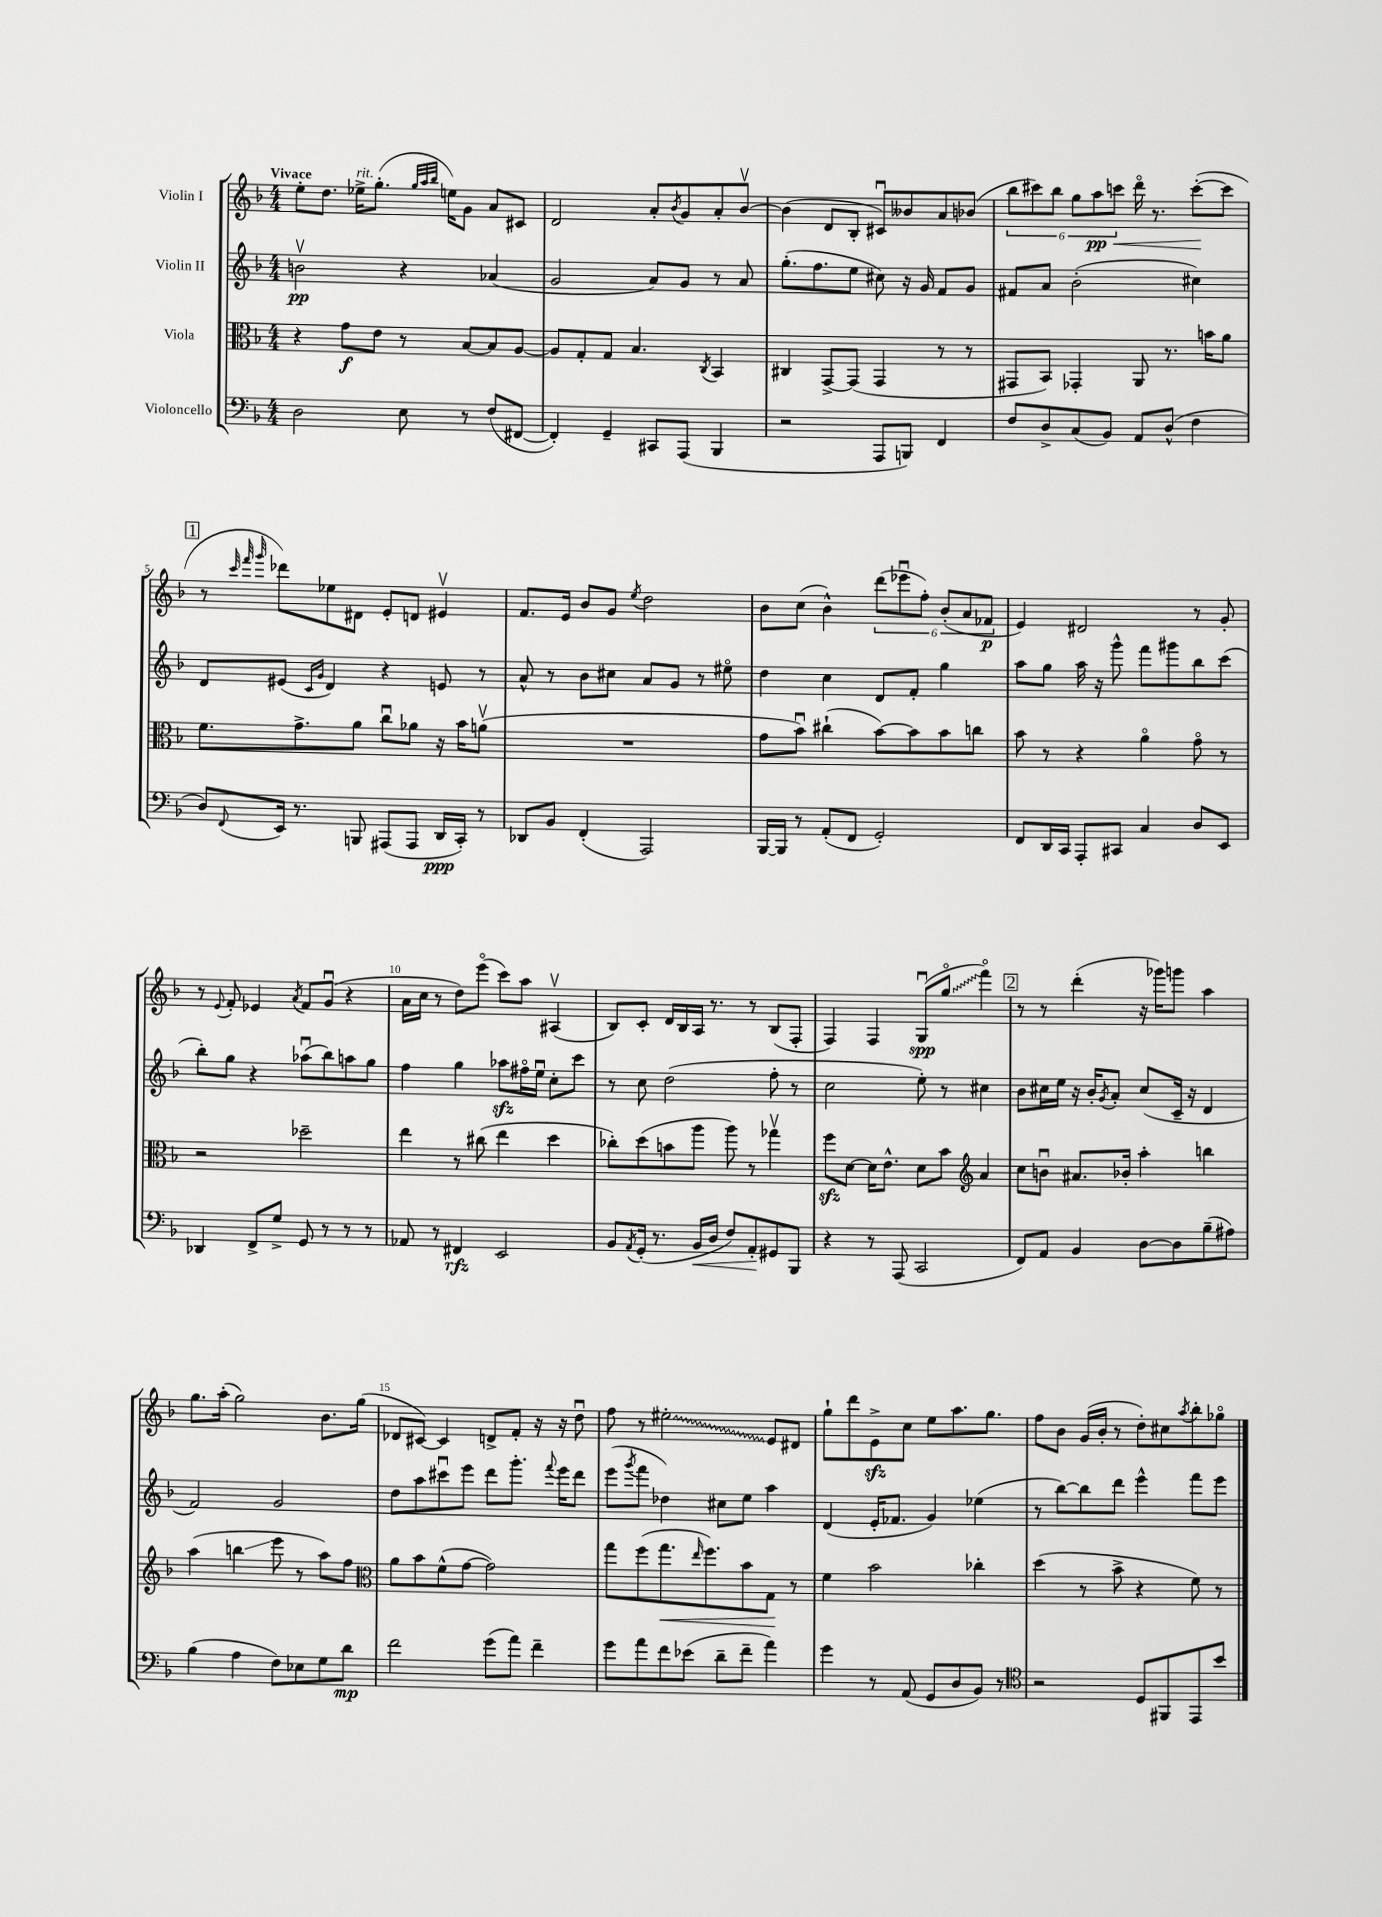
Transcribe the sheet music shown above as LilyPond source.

<<
\new StaffGroup <<
\new Staff = "s0" \with { instrumentName = "Violin I" } {
    \clef treble \key f \major \numericTimeSignature \time 4/4 \tempo "Vivace"
    e''8-. d''8. ees''16->^\markup { \italic "rit." } g''8.-.( \grace { g''32 a''32 bes''32 } e''16) g'8 a'8 cis'8 |
    d'2 a'8-. \acciaccatura { bes'8 } g'8 a'8-. bes'8~\upbow |
    bes'4( d'8 bes8-. cis'8\downbow) beses'8 a'8 bes'8( |
    \tuplet 6/4 { bes''8 cis'''8) bes''8 g''8 a''8\pp\< c'''8 } d'''16\flageolet r8. c'''8~-.\!( c'''8 |
    \mark \markup { \box "1" } r8 \grace { c'''32 f'''32 g'''32 } des'''8) ees''8 dis'8 e'8-. d'8 eis'4\upbow |
    f'8. e'16 bes'8 g'8 \acciaccatura { e''8 } d''2 |
    bes'8 c''8( bes'4-^) \tuplet 6/4 { d'''8( ees'''8\downbow f''8-.) bes'8-.( a'8 fes'8\p } |
    e'4) dis'2 r8 g'8-. |
    r8 \appoggiatura { e'8 } f'8-. ees'4 \acciaccatura { a'8 } f'8 g'8\downbow( r4 |
    a'16 c''16 r8 d''8) e'''8\flageolet( c'''8) a''8 ais4\upbow( |
    bes8) c'8-. d'16 bes16 a16 r8. r8 bes8( f8-. |
    f4) f4 g8\downbow\spp( \once \override Glissando.style = #'zigzag g''8\flageolet\glissando f'''4\flageolet) |
    \mark \markup { \box "2" } r8 r8 d'''4-.( r16 ges'''16) g'''8 a''4 |
    g''8. a''16-.( g''2) bes'8. g''16( |
    des'8 cis'8~) cis'4 d'8-> f'8-. r16 r16 d''8\downbow |
    f''8 r8 \once \override Glissando.style = #'zigzag eis''2-.\glissando e'8 dis'8 |
    g''8-! d'''8 e'8->\sfz c''8 e''8 a''8. g''8. |
    f''8 bes'8 g'16( bes'16-. r8 d''8-.) cis''8 \acciaccatura { a''8 } bes''8-. ges''8\flageolet \bar "|." |
}
\new Staff = "s1" \with { instrumentName = "Violin II" } {
    \clef treble \key f \major \numericTimeSignature \time 4/4
    b'2\upbow\pp r4 aes'4( |
    g'2 a'8) g'8 r8 a'8 |
    g''8.-.( f''8. e''8 cis''8) r16 g'16 f'8 g'8 |
    fis'8 a'8 bes'2-.( cis''4) |
    \mark \markup { \box "1" } d'8 eis'8( \grace { c'16 g'16 } d'4) r4 e'8 r8 |
    a'8-^ r8 bes'8 cis''8 a'8 g'8 r8 eis''8\flageolet |
    d''4 c''4 d'8 f'8-. g''4 |
    a''8 g''8 a''16 r16 g'''8-^ f'''8 gis'''8 bes''8 c'''8( |
    bes''8-.) g''8 r4 aes''8\downbow( bes''8) a''8 g''8 |
    f''4 g''4 aes''8\sfz fis''16\flageolet e''16\downbow c''8-. c'''8 |
    r8 c''8 d''2( f''8-. r8 |
    c''2 e''8-.) r8 cis''4 |
    \mark \markup { \box "2" } bes'8 cis''16 e''16 r16 bes'16-. \acciaccatura { g'8 } a'8-. cis''8( c'16-- r16 d'4 |
    f'2) g'2 |
    d''8 a''8 cis'''8\downbow e'''8 d'''8 g'''8.-. \appoggiatura { f'''8 } e'''16 d'''8 |
    e'''8( \acciaccatura { g'''8 } f'''8 des''4) cis''8 e''8 a''4 |
    d'4( e'16-. fes'8. g'4) ees''4( |
    r8 bes''8~) bes''8 d'''8 e'''4-^ f'''8 e'''8 \bar "|." |
}
\new Staff = "s2" \with { instrumentName = "Viola" } {
    \clef alto \key f \major \numericTimeSignature \time 4/4
    r4 g'8\f e'8 r8 bes8~ bes8 a8~ |
    a8 g8-. g8 bes4. \acciaccatura { c8 } bes,4 |
    cis4 g,8~-> g,8( g,4 r8 r8 |
    gis,8 bes,8) ges,4-. a,8 r8. b'16 a'8 |
    \mark \markup { \box "1" } f'8. g'8.-> a'8 c''8\downbow aes'8 r16 bes'16 a'8\upbow( |
    R1 |
    g'8 bes'8\downbow) cis''4-!( bes'8~) bes'8 bes'8 c''8 |
    bes'8 r8 r4 a'4\flageolet g'8\flageolet r8 |
    r2 des''2-- |
    e''4 r8 cis''8( e''4 d''4 |
    ces''8-.) d''8( b'8 a''8 a''8) r8 ges''4\upbow |
    f''8\sfz d'8~ d'16 e'8.-^ d'8 bes'8 \clef treble a'4 |
    \mark \markup { \box "2" } c''8 b'8\downbow ais'8. bes'16-. a''4-. b''4 |
    a''4( b''4\glissando e'''8 r8 a''8) f''8 |
    \clef alto a'8 bes'8 f'8-^( g'8~ g'2) |
    g''8 f''8( g''8.\< \grace { e''16 } f''8.) bes'8 g8\! r8 |
    f'4 bes'2 ces''4-. |
    d''4( r8 bes'8-> r4 f'8) r8 \bar "|." |
}
\new Staff = "s3" \with { instrumentName = "Violoncello" } {
    \clef bass \key f \major \numericTimeSignature \time 4/4
    d2 e8 r8 f8( fis,8~ |
    fis,4-.) g,4-- cis,8 a,,8( bes,,4 |
    r2 a,,8 b,,8) f,4 |
    f8 d8-> c8( bes,8) a,8 d8-^( f4 |
    \mark \markup { \box "1" } d8) \appoggiatura { f,8 } e,16 r8. b,,8 ais,,8( ais,,8 d,16\ppp c,16-.) r8 |
    des,8 bes,8 f,4-.( a,,2) |
    bes,,16~ bes,,16 r8 a,8-.( f,8 g,2-.) |
    f,8 d,16 c,16 a,,8-. cis,8 c4 d8 e,8 |
    des,4 f,8-> g8-> g,8 r8 r8 r8 |
    aes,8 r8 fis,4\rfz e,2 |
    bes,8 \acciaccatura { a,8 } g,16-.( r8. bes,16\< d16 f8) a,8-.\! gis,8 bes,,8 |
    r4 r8 a,,8( c,2 |
    \mark \markup { \box "2" } f,8) a,8 bes,4 d8~ d8 bes8--( ais8) |
    bes4( a4 f8) ees8 g8 d'8\mp |
    f'2 g'8( a'8) f'4-- |
    g'8 a'8 f'8 ees'8( d'8-- f'8-- a'4) |
    g'4 r8 a,8( g,8 d8 bes,8) r8 |
    \clef tenor r2 d8 fis,8 e,8 bes'8 \bar "|." |
}
>>
>>
\layout { \context { \Score \override BarNumber.break-visibility = ##(#f #t #t) barNumberVisibility = #(every-nth-bar-number-visible 5) } }
